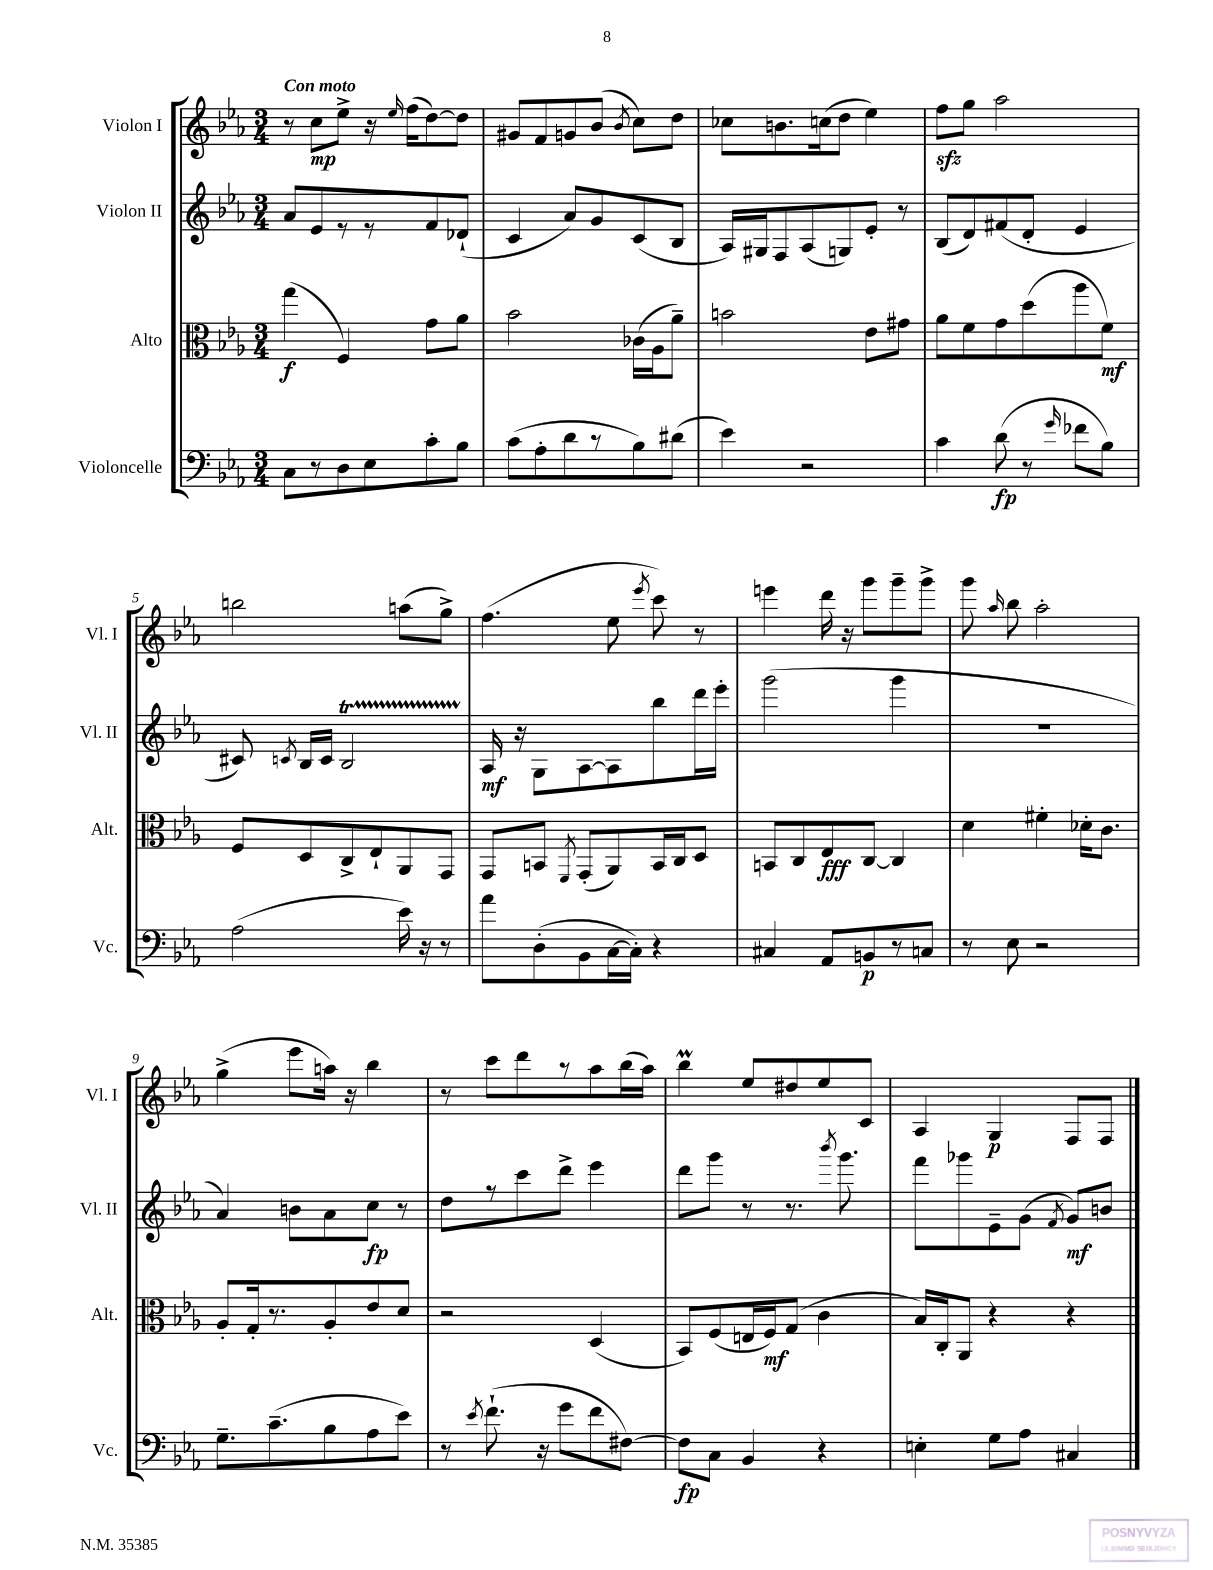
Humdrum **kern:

**kern	**kern	**kern	**kern
*staff4	*staff3	*staff2	*staff1
*clefF4	*clefC3	*clefG2	*clefG2
*k[b-e-a-]	*k[b-e-a-]	*k[b-e-a-]	*k[b-e-a-]
*M3/4	*M3/4	*M3/4	*M3/4
8C	(4gg	8a-	8r
8r	.	8e-	8cc
8D	4F)	8r	8ee-^
8E-	.	8r	16r
.	.	.	16qqee-
.	.	.	(16ff
8c'	8g	8f	[8dd)
8B-	8a-	(8d-`	8dd]
=	=	=	=
(8c	2b-	4c	8g#
8A-'	.	.	8f
8d	.	8a-)	8g
8r	.	8g	(8b-
.	.	.	8qb-
8B-)	(16c-	(8c	8cc)
.	16A-	.	.
(8d#	8a-~)	8B-	8dd
=	=	=	=
4e-)	2b	16A-)	8cc-
.	.	16G#	.
.	.	8F	8.b
2r	.	(8A-	.
.	.	.	(16cc
.	.	8G)	8dd
.	8e-	8e-'	4ee-)
.	8g#	8r	.
=	=	=	=
4c	8a-	(8B-	8ff
.	8f	8d)	8gg
(8d	8g	(8f#	2aa-
8r	(8dd	8d'	.
16qqg	.	.	.
8f-	8aa-	4e-	.
8B-)	8f)	.	.
=	=	=	=
(2A-	8F	8c#)	2bb
.	.	8qc	.
.	8D	16B-	.
.	.	16c	.
.	8C^	2B-	.
.	8E-`	.	.
16e-)	8AA-	.	(8aa
16r	.	.	.
8r	8GG	.	8gg^)
=	=	=	=
8a-	8GG	16A-	(4.ff
.	.	16r	.
(8D'	8BB	8G	.
.	8qFF	.	.
8BB-	(8GG'	[8A-	.
[16C	8AA-)	8A-]	8ee-
16C'])	.	.	.
.	.	.	8qeee-
4r	16BB	8bb-	8ccc)
.	16C	.	.
.	8D	16ddd	8r
.	.	16eee-'	.
=	=	=	=
4C#	8BB	(2ggg	4eee
.	8C	.	.
8AA-	8E-	.	16ddd
.	.	.	16r
8BB	[8C	.	8ggg
8r	4C]	4ggg	8ggg~
8C	.	.	8ggg^
=	=	=	=
8r	4d	2.r	8ggg
.	.	.	16qqaa-
8E-	.	.	8bb-
2r	4f#'	.	2aa-'
.	16d-'	.	.
.	8.c	.	.
=	=	=	=
8.G~	8A-'	4a-)	(4gg^
.	16G'	.	.
(8.c~	8.r	.	.
.	.	8b	8eee-
8B-	8A-'	8a-	16aa)
.	.	.	16r
8A-	8e-	8cc	4bb-
8e-)	8d	8r	.
=	=	=	=
8r	2r	8dd	8r
8qe-	.	.	.
(8.f`	.	8r	8ccc
.	.	8ccc	8ddd
16r	.	.	.
8g	.	8ddd^	8r
8f	(4D	4eee-	8aa-
[8F#)	.	.	(16bb-
.	.	.	16aa-)
=	=	=	=
8F#]	8BB-)	8ddd	4bb-
8C	(8F	8ggg	.
4BB-	16E	8r	8ee-
.	16F)	.	.
.	(8G	8.r	8dd#
4r	4c	.	8ee-
.	.	8qbbb-	.
.	.	8.ggg	.
.	.	.	8c
=	=	=	=
4E'	16B-)	8fff	4A-
.	16C'	.	.
.	8AA-	8ggg-	.
8G	4r	8e-~	4G
8A-	.	(8g	.
.	.	8qf	.
4C#	4r	8g)	8F
.	.	8b	8F
==	==	==	==
*-	*-	*-	*-
